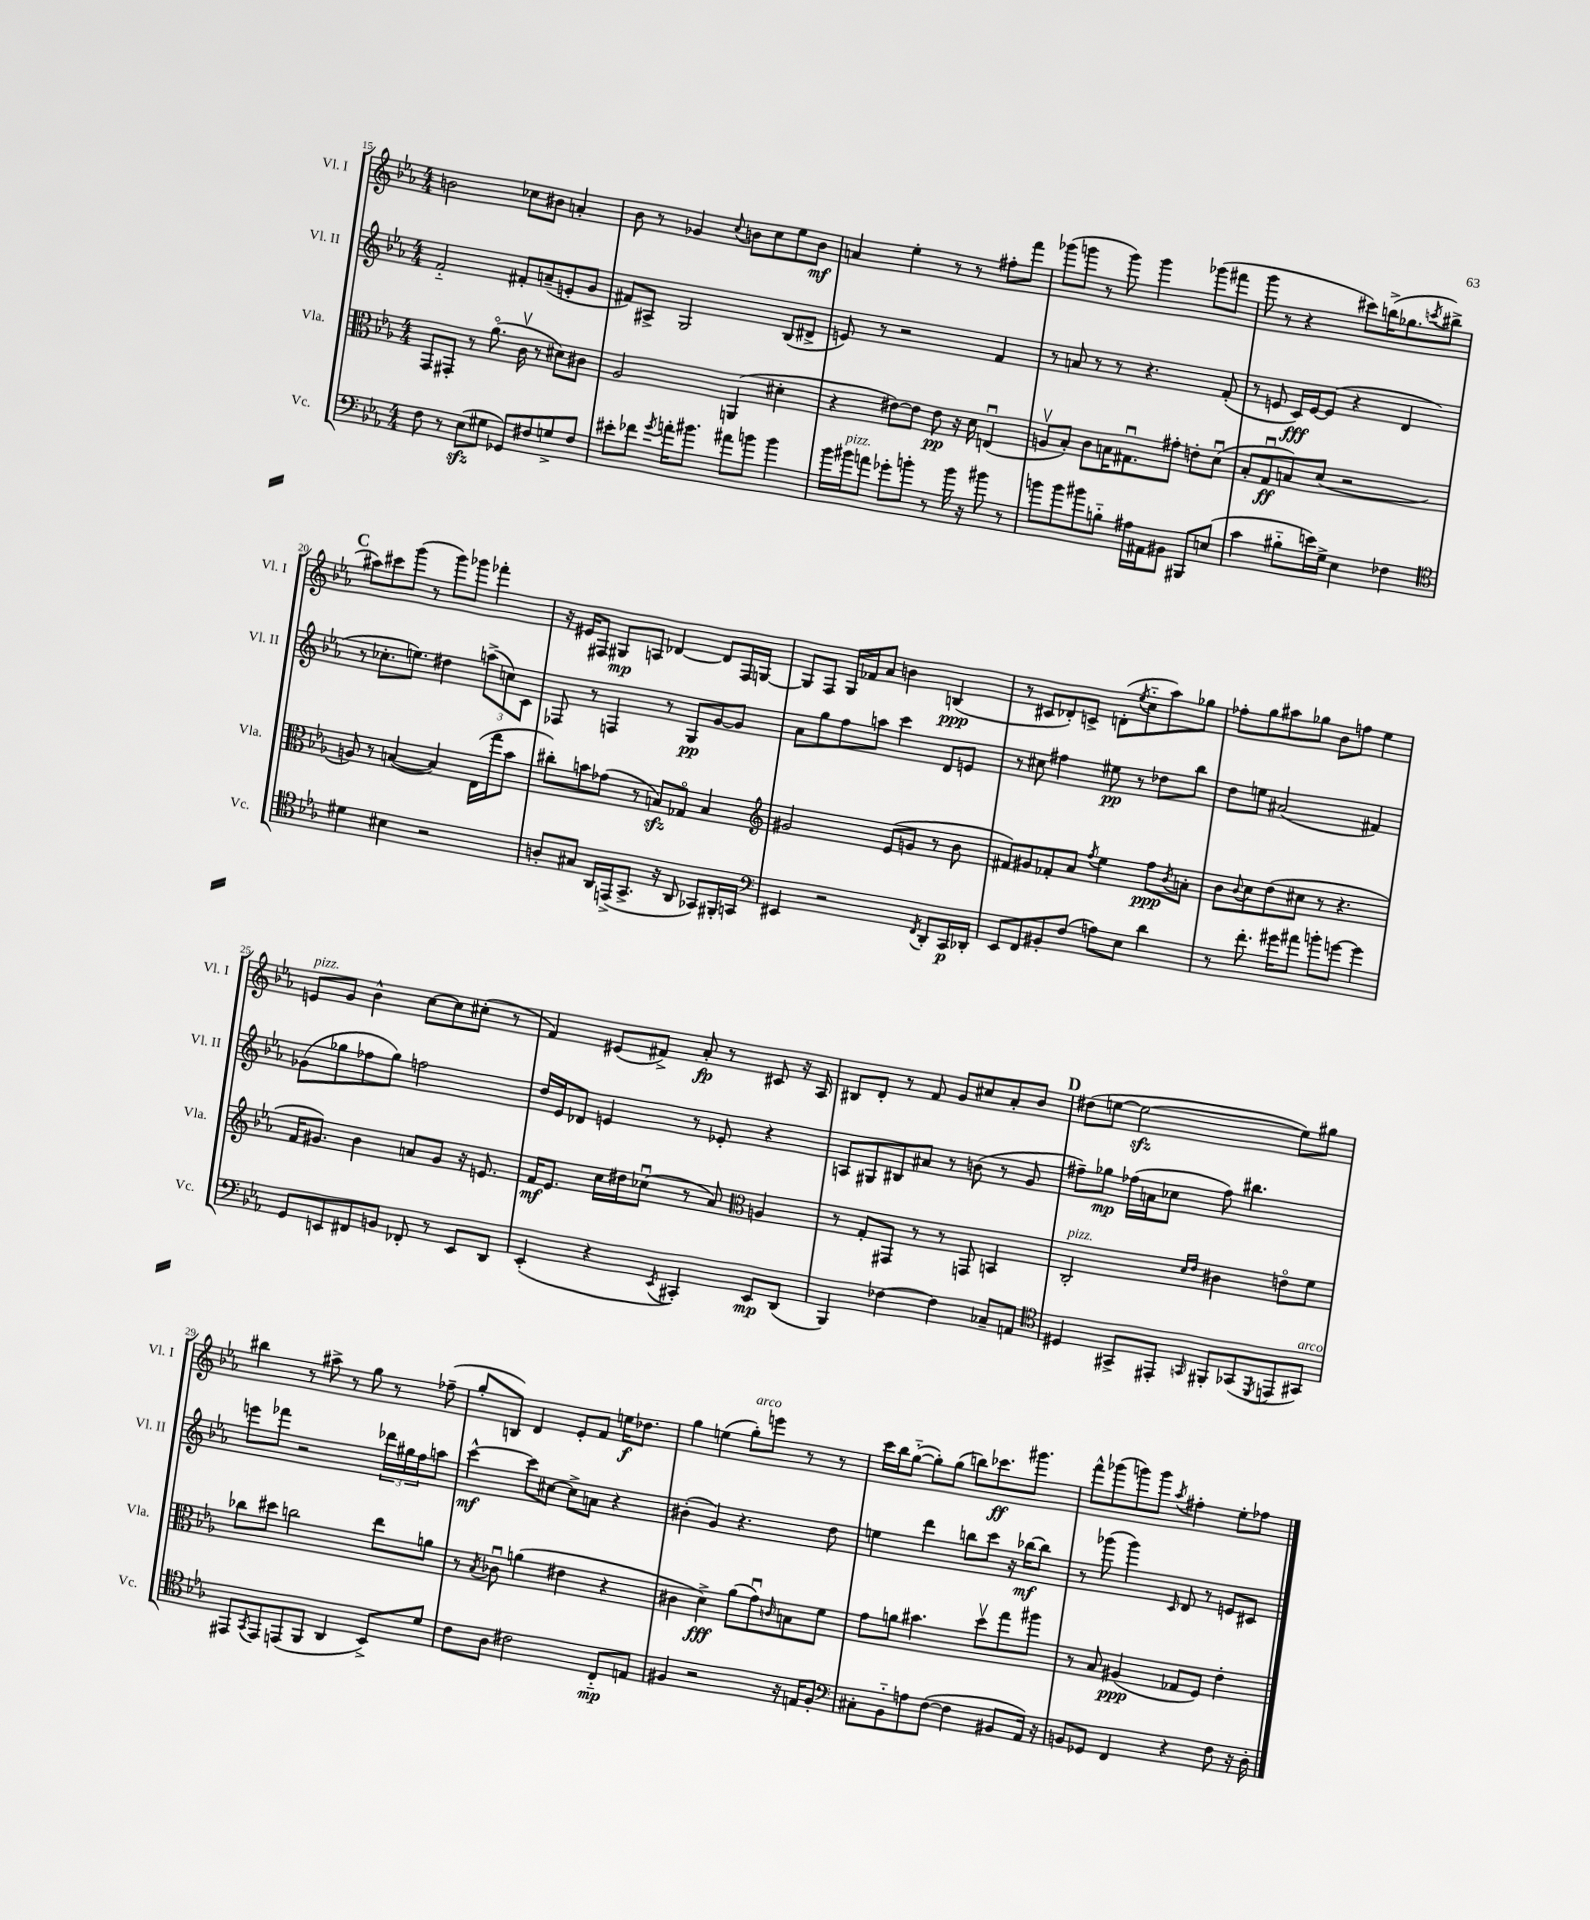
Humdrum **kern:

**kern	**kern	**kern	**kern
*staff4	*staff3	*staff2	*staff1
*clefF4	*clefC3	*clefG2	*clefG2
*k[b-e-a-]	*k[b-e-a-]	*k[b-e-a-]	*k[b-e-a-]
*M4/4	*M4/4	*M4/4	*M4/4
8F	8GG	2f'~	2b
8r	8GG#'	.	.
(8E-	8r	.	.
8G#	(8.a-o	.	.
8GG-)	.	8f#'	8cc-
.	16cv	.	.
8F#	8r	(8a~	8b#
8G^	8d#)	8e'	4a'
8F#	8c#	8g	.
=	=	=	=
8e#'	2A-	8f#)	8b-
8f-	.	8A#^	8r
8qg	.	.	.
16a'	.	2G	4g-
8.b#	.	.	.
.	.	.	8qqcc
8a#	(4AA	.	8b
8b	.	.	8cc
4b	4d#'	(8B-	8ee-
.	.	8d#^	8b
=	=	=	=
16b-	4r	8e)	4a
16b#	.	.	.
8a	.	8r	.
8g-'	[8e#)	2r	4ee-'
8b'	8e#]	.	.
8r	8e#	.	8r
16b	16r	.	8r
16r	16d	.	.
8b#	(4Eu	4f	8ff#'
8r	.	.	8fff
=	=	=	=
8b	8Av	8r	(8ggg-
8b	8B-')	8a	8ggg
8b#	8c	8r	8r
8B'~	16B	8r	8ggg)
.	8.G#u	.	.
16A#	.	4.r	4ggg
16AA#	.	.	.
8BB#	8g#'	.	.
8BBB#	8e'	.	(8ggg-
(8E	(8du	(8f'	8fff#
=	=	=	=
4c	8B-'	8r	8ggg
.	8Gu	8e	8r
8B#'~	8B)	16c)	4r
.	.	[16e	.
16e)	(8d	(8e]	.
16G^	.	.	.
4E-	2r	4r	8ccc#)
.	.	.	(16bb^
.	.	.	8.gg-
4F-	.	4d	.
.	.	.	8qccc
.	.	.	8bb#^
=	=	=	=
*clefC4	*	*	*
4d#	8A)	8r	8aa#)
.	8r	8.cc-'	8ccc#
4B#	([4B	.	(8ggg
.	.	8.ee)	.
.	.	.	8r
2r	4B])	4dd#	8ggg)
.	.	.	8ggg-
.	(16E-	(12aa^	4fff-'
.	16gg	.	.
.	.	12cc)	.
.	8b-	.	.
.	.	12c	.
=	=	=	=
8A'	8cc#')	8F-	16r
.	.	.	16e#
8G#	8b	8r	8F#
16AA-	(8g-	4F	8G#
(16EE^	.	.	.
8.GG^	8r	.	8A
.	8B)	8r	[4d-
16r	.	.	.
8AA-	8G-o	8G	.
8GG-)	4B	[8g	8d-]
16FF#'	.	8g]	16F#
16GG	.	.	[16G
=	=	=	=
*clefF4	*clefG2	*	*
4EE#	2g#	8a-	8G]
.	.	8gg	8F
2r	.	8ff	16G
.	.	.	16f-
.	.	8aa	8a-
.	(8e-	4ccc	4b
.	8g	.	.
8qFF	.	.	.
8DD'	8r	8d	(4B
16CC	8b-	8e	.
16DD-'	.	.	.
=	=	=	=
8EE-	8f#)	8r	8r
8FF	8g#	8cc#	8c#
8BB#'	8f-'	4ff#	8d-')
(8F	8a-	.	8c^
.	8qff	.	.
8A)	4ee-	8ee#	(8d'
.	.	.	8qee-
8E-	.	8r	8cc'~
4d	8ff	8dd-	8aa-)
.	8qb-	.	.
.	8a'	8bb-	8gg-
=	=	=	=
8r	8b-	8dd	8ff-'
.	8qqb-	.	.
8.f'	8cc	8ee	8gg
.	(8dd	(2a#	8aa#
16g#	.	.	.
8a#	8cc#	.	8gg-
8b'	8r	.	8b-
[8g	4.r	.	8ff
4g]	.	4f#)	4ee-
=	=	=	=
8GG	16f	(8g-	8e
.	8.g#)	.	.
8EE	.	8gg-	8g
8FF#	4b-	8ff-	4b-^^
8BB	.	8gg-)	.
8FF-'	8a	2ff	[8cc
8r	8g#	.	8cc]
8EE	16r	.	(8cc#'
.	8.e	.	.
8DD	.	.	8r
=	=	=	=
(4EE-'	16f	16dd	4f)
.	8.e-	16e-	.
.	.	8d-	.
4r	16cc	4e	(8e#
.	16dd#	.	.
.	(8cc-u	.	8f#^)
8qEE-	.	.	.
4CC#')	8r	8r	8a-'
.	8a-)	8e-'	8r
*	*clefC3	*	*
8EE-	4A	4r	8c#
(8DD	.	.	16r
.	.	.	16A-
=	=	=	=
4BBB-)	8r	8A	8B#
.	8G'	8G#	8d'
[4F-	8GG#	8B#	8r
.	8r	8a#	8f
4F-]	8r	8r	8g
.	8GG	(8b	8cc#
8C-~	4BB	8r	8a-'
8AA	.	8g	8b-
=	=	=	=
*clefC4	*	*	*
4D#	2C'	8ff#~)	(8dd#
.	.	8gg-	[8ee
8GG#^	.	(16ff-	2ee_
.	.	16a	.
8EE#'	.	8cc-	.
.	16qqd	.	.
16qqGG	16qqe-	.	.
8FF#'	4c#	8ff-)	.
(8GG-	.	4.bb#	.
8qDD	.	.	.
8EE	8eo	.	8ee])
8GG#)	8f	.	8gg#
=	=	=	=
8EE#	8cc-	8eee	4bb#
8qGG	.	.	.
8EE#	8dd#	8fff-	.
(8EE	2cc	2r	8r
8FF	.	.	8aa#^
4AA-	.	.	8r
.	.	.	8gg
8BB-^)	8ee-	24ddd-	8r
.	.	24gg#	.
.	.	24ff	.
8d	8a	8aa	(8ff-~
=	=	=	=
8c	8r	[4ccc^^	8gg'
.	8qB-	.	.
8A-	8c-u	.	8B)
2c#	(4a	8ccc]	4d
.	.	[8cc#	.
.	4e#	8cc#^]	8e-'
.	.	8a	8f
8C'~	4r	4r	16ee
.	.	.	8.dd-
8E	.	.	.
=	=	=	=
4F#	4c#	(4b#'	4gg
2r	4d^)	4g)	(4ee
.	(8a-	4.r	8gg')
.	8gu)	.	8eee
.	16qqc	.	.
16r	8B	.	8r
16E	.	.	.
8F#'	8f	8dd	8r
=	=	=	=
*clefF4	*	*	*
8C#'	8g	4ee	16ccc
.	.	.	16bb-
8BB-'~	8a	.	([8gg'~
8A	4.b#	4ddd	8gg'])
([8F	.	.	(8gg
4F]	.	8bb	8bb)
.	8ddv	8ccc	8.ccc-
8BB#	8gg	16r	.
.	.	[16bb-	8.ggg#
16AA-)	8aa#	8bb-]	.
16r	.	.	.
=	=	=	=
8BB	8r	8r	8fff^^
8GG-	8B-	(8ggg-	(8ggg-
4FF	(4A#	4ggg-)	8ggg)
.	.	.	8ggg
.	.	16qqc	8qaa-
4r	8G-	8d	4ff#'
.	8F)	8r	.
8F	4e-'	8e	8ee-'
16r	.	8c#	8ff-
16D'	.	.	.
==	==	==	==
*-	*-	*-	*-
